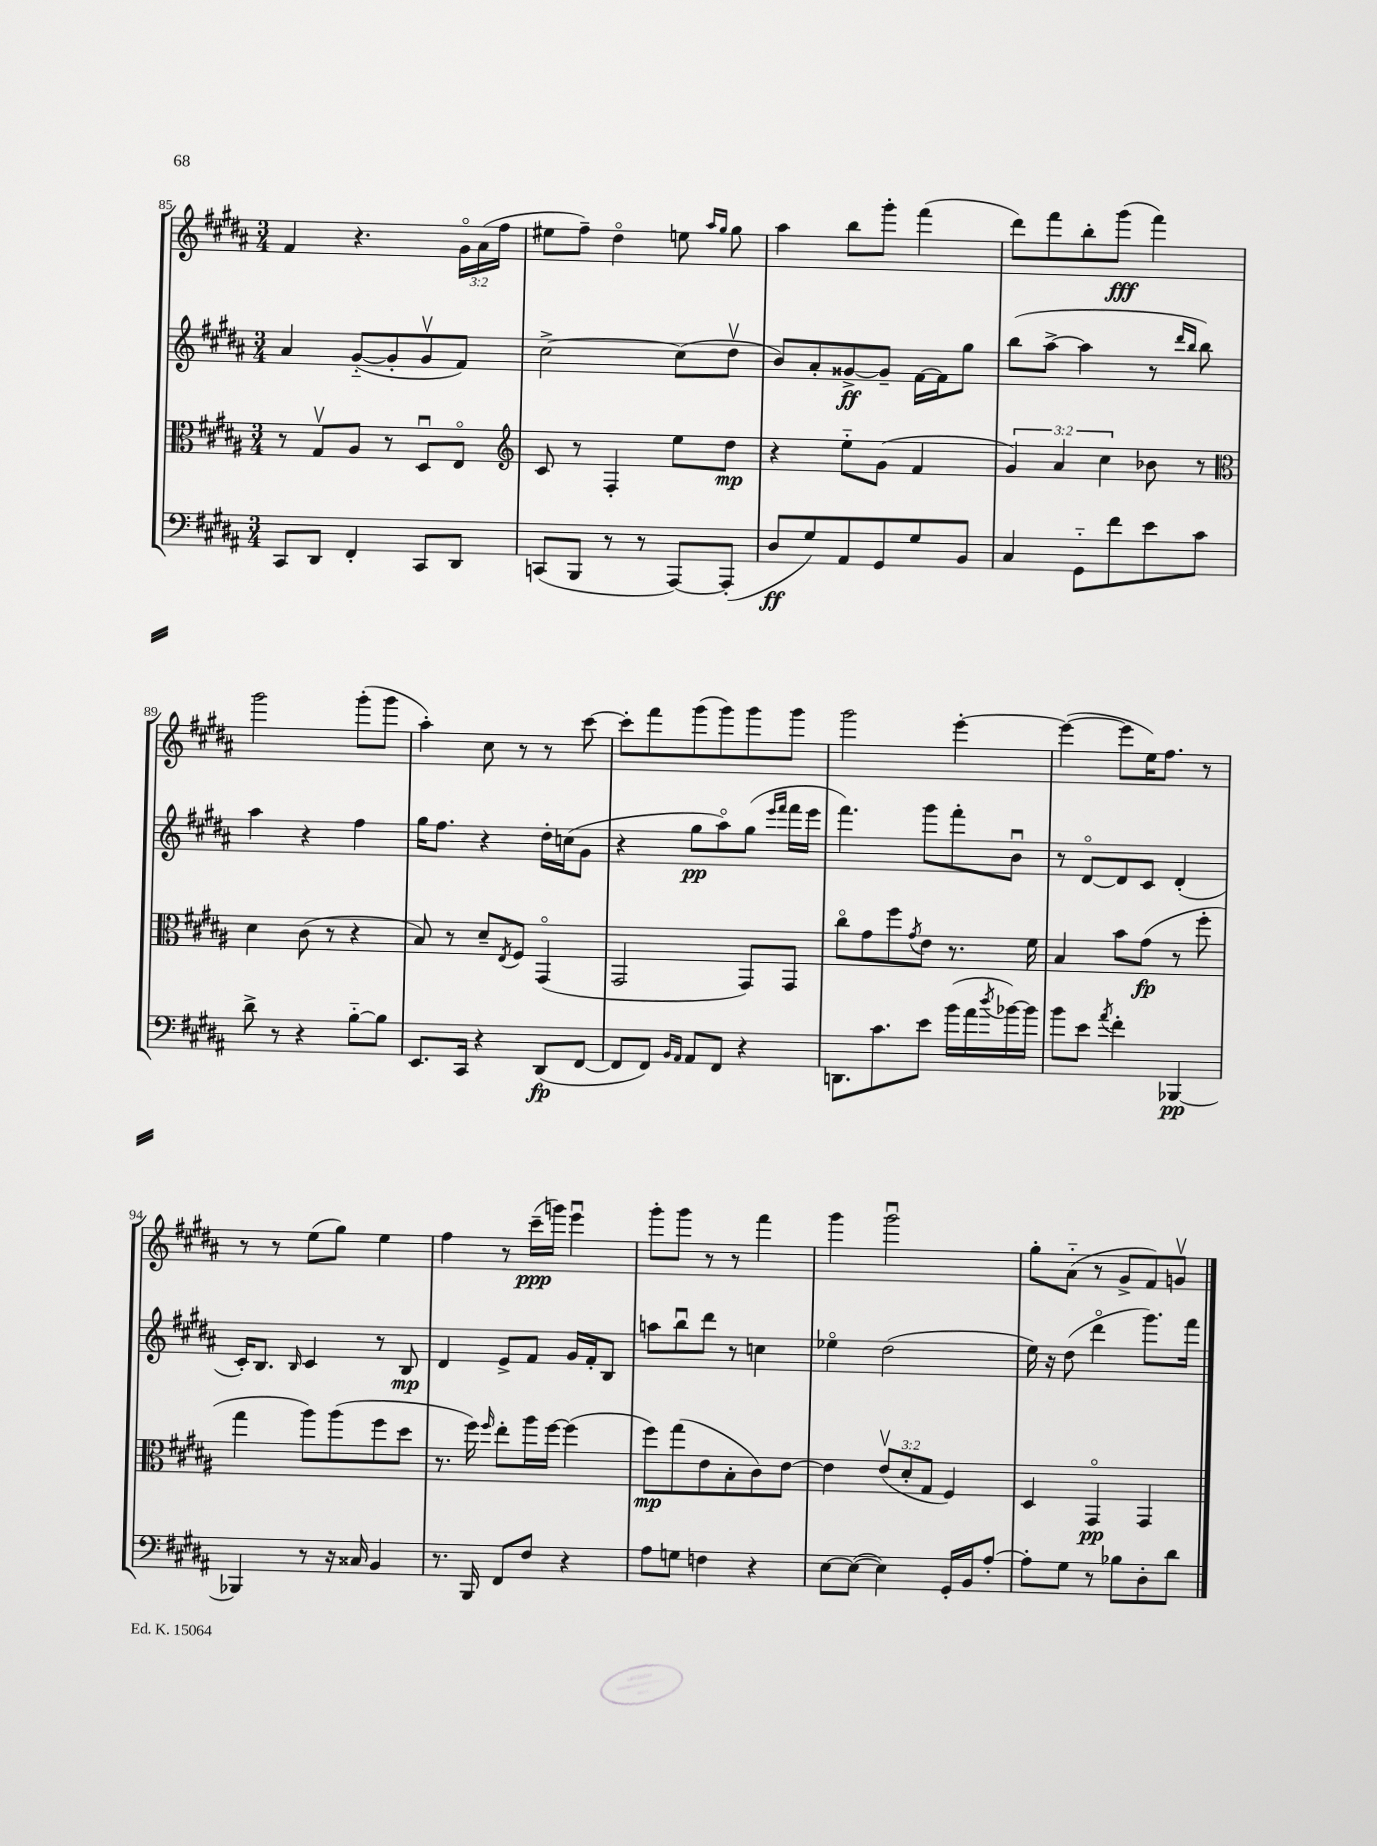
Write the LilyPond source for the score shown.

<<
\new StaffGroup <<
\new Staff = "s0" {
    \clef treble \key b \major \numericTimeSignature \time 3/4 \override Staff.TupletNumber.text = #tuplet-number::calc-fraction-text
    fis'4 r4. \tuplet 3/2 { gis'16\flageolet ais'16( fis''16 } |
    eis''8 fis''8--) dis''4\flageolet e''8 \grace { ais''16 gis''16 } gis''8 |
    ais''4 b''8 gis'''8-. fis'''4( |
    dis'''8) fis'''8 b''8-. gis'''8\fff( fis'''4) |
    gis'''2 gis'''8-.( gis'''8 |
    ais''4-.) cis''8 r8 r8 cis'''8~ |
    cis'''8-. fis'''8 gis'''8( gis'''8) gis'''8 gis'''8 |
    gis'''2 e'''4~-. |
    e'''4~( e'''8 e''16) fis''8. r8 |
    r8 r8 e''8( gis''8) e''4 |
    fis''4 r8 cis'''16--\ppp( g'''16) e'''4\downbow |
    gis'''8-. gis'''8 r8 r8 fis'''4 |
    gis'''4 gis'''2\downbow |
    gis''8-. ais'8-_( r8 gis'8-> fis'8) g'8\upbow \bar "|." |
}
\new Staff = "s1" {
    \clef treble \key b \major \numericTimeSignature \time 3/4
    ais'4 gis'8~-_( gis'8-. gis'8\upbow fis'8) |
    cis''2~-> cis''8( dis''8\upbow |
    b'8) ais'8-. gisis'8~->\ff gisis'8-- fis'16~ fis'16 gis''8 |
    b''8( ais''8~-> ais''4 r8 \grace { dis'''16 b''16 } b''8) |
    ais''4 r4 fis''4 |
    gis''16 fis''8. r4 dis''16-. c''16( gis'8 |
    r4 gis''8\pp ais''8\flageolet) gis''8( \grace { e'''16 fis'''16 } fis'''16 e'''16 |
    fis'''4.) gis'''8 fis'''8-. b'8\downbow |
    r8 dis'8~\flageolet dis'8 cis'8 dis'4-.( |
    cis'16-.) b8. \grace { b16 } cis'4 r8 b8\mp |
    dis'4 e'8-> fis'8 gis'16 fis'16-. b8 |
    a''8 b''8\downbow dis'''8 r8 c''4 |
    ees''4\flageolet dis''2( |
    e''16) r16 dis''8( dis'''4\flageolet gis'''8.) fis'''16 \bar "|." |
}
\new Staff = "s2" {
    \clef alto \key b \major \numericTimeSignature \time 3/4 \override Staff.TupletNumber.text = #tuplet-number::calc-fraction-text
    r8 gis8\upbow ais8 r8 dis8\downbow e8\flageolet |
    \clef treble cis'8 r8 fis4-. e''8 dis''8\mp |
    r4 e''8-_ gis'8( fis'4 |
    \tuplet 3/2 { gis'4) ais'4 cis''4 } bes'8 r8 |
    \clef alto dis'4 cis'8( r8 r4 |
    b8) r8 dis'8-- \acciaccatura { e8 } fis8 gis,4\flageolet( |
    gis,2 gis,8) gis,8 |
    cis''8\flageolet gis'8 fis''8 \acciaccatura { gis'8 } e'8 r8. fis'16 |
    b4 b'8 gis'8\fp( r8 fis''8-. |
    gis''4 ais''8) ais''8( fis''8 dis''8 |
    r8. fis''16) \grace { fis''16 } e''8-. ais''16 fis''16~ fis''4( |
    fis''8\mp) gis''8( e'8 b8-. cis'8) e'8~ |
    e'4 \tuplet 3/2 { e'8\upbow( dis'8-. gis8 } fis4) |
    dis4 gis,4\flageolet\pp gis,4 \bar "|." |
}
\new Staff = "s3" {
    \clef bass \key b \major \numericTimeSignature \time 3/4
    cis,8 dis,8 fis,4-. cis,8 dis,8 |
    c,8( b,,8 r8 r8 ais,,8~) ais,,8-.( |
    dis8\ff gis8) ais,8 gis,8 gis8 b,8 |
    cis4 gis,8-_ fis'8 e'8 cis'8 |
    dis'8-> r8 r4 b8~-_ b8 |
    e,8. cis,16 r4 dis,8\fp( fis,8~ |
    fis,8 fis,8) \grace { b,16 ais,16 } ais,8 fis,8 r4 |
    d,8. cis'8. e'8 b'16( ais'16 \acciaccatura { dis''8 } bes'16~) bes'16 |
    b'8 e'8 \acciaccatura { ais'8 } fis'4-. bes,,4~\pp |
    bes,,4 r8 r16 cisis16 b,4 |
    r8. b,,16 fis,8 fis8 r4 |
    ais8 g8 f4 r4 |
    e8~ e8~( e4) gis,16-. b,16 ais8~-. |
    ais8-. gis8 r8 bes8 dis8-. dis'8 \bar "|." |
}
>>
>>
\layout { \context { \Score currentBarNumber = #85 } }
